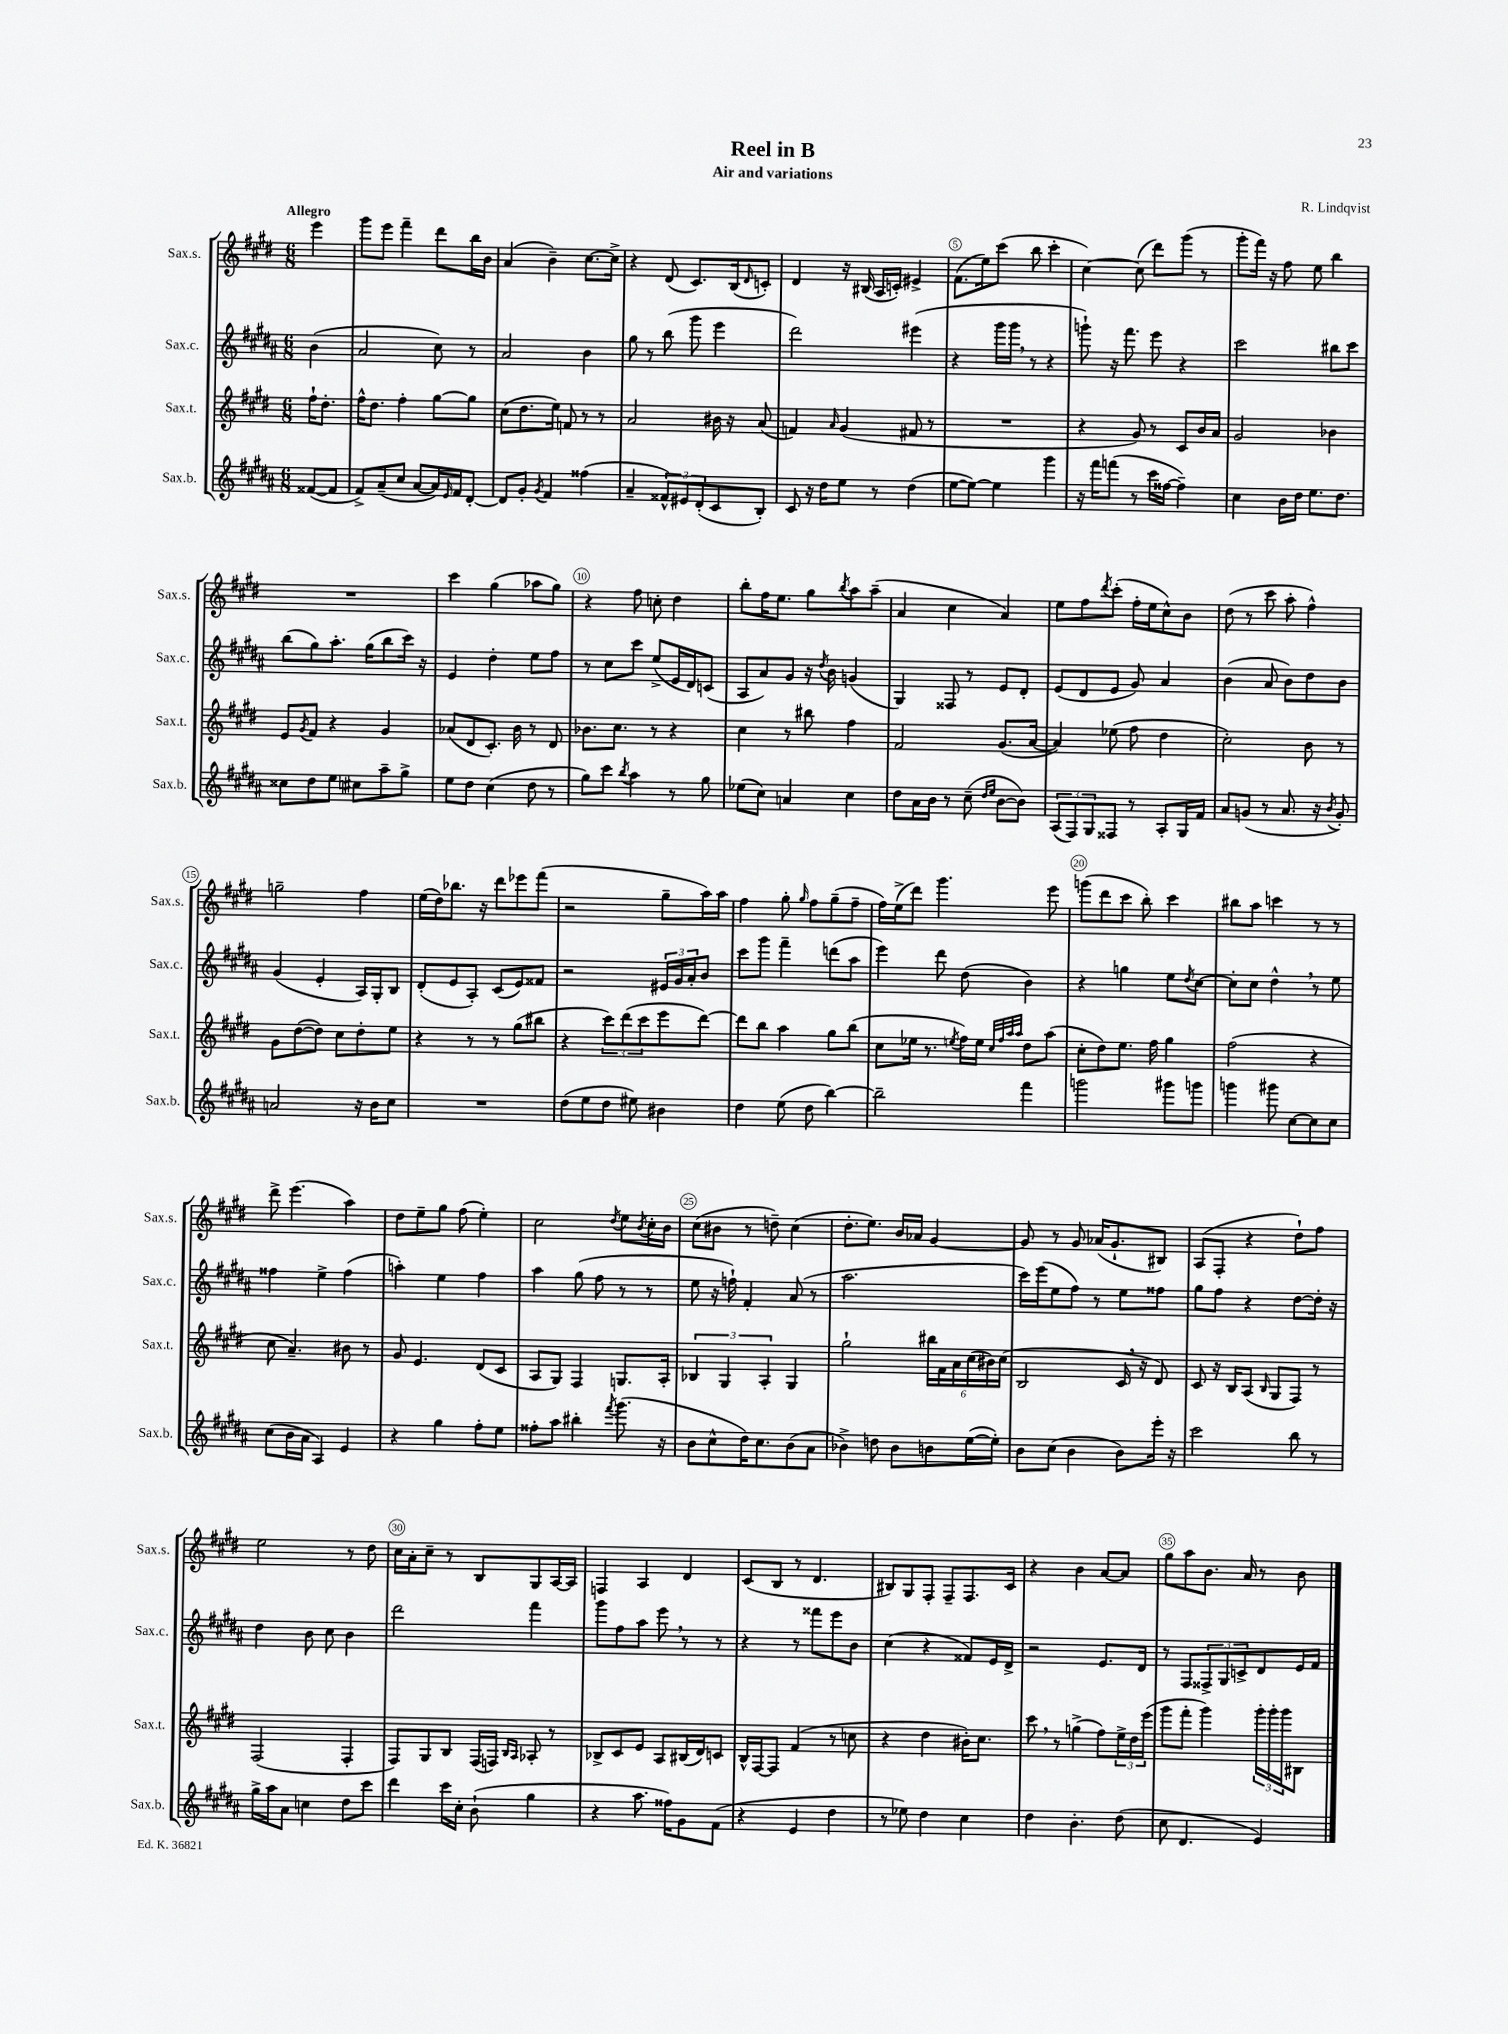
\header { title = "Reel in B" composer = "R. Lindqvist" subtitle = "Air and variations" }
<<
\new StaffGroup <<
\new Staff = "s0" \with { instrumentName = "Sax.s." shortInstrumentName = "Sax.s." } {
    \clef treble \key e \major \numericTimeSignature \time 6/8 \partial 4 \tempo "Allegro"
    e'''4 |
    gis'''8 e'''8 fis'''4-- dis'''8 b''16 b'16 |
    a'4( b'4--) cis''8.~ cis''16-> |
    r4 dis'8( cis'8.) b16( \grace { dis'16 } c'8-.) |
    dis'4 r16 bis16( a16 c'16-.) eis'4-> |
    fis'8.( e''16) cis'''8( b''8 cis'''4-. |
    cis''4~) cis''8( dis'''8) gis'''8( r8 |
    gis'''8-. fis'''16) r16 fis''8 e''8 b''4 |
    R2. |
    cis'''4 gis''4( aes''8 gis''8) |
    r4 fis''8 c''8-. dis''4 |
    b''8-. fis''16 e''8. gis''8 \acciaccatura { b''8 } a''8 a''8--( |
    a'4 cis''4 a'4) |
    e''8 fis''8 \acciaccatura { dis'''8 } cis'''8-.( fis''16-. e''16 cis''8-^) b'8 |
    dis''8( r8 cis'''8 a''8-. fis''4-^) |
    g''2-- fis''4 |
    e''16( dis''16) bes''8. r16 dis'''8 ees'''8 fis'''8( |
    r2 gis''8-- a''16) a''16 |
    fis''4 gis''8-. \grace { gis''16 } fis''8 gis''8--( fis''8-- |
    fis''16) e''16->( dis'''8) gis'''4. e'''8 |
    g'''8( dis'''8 cis'''8 b''8-.) cis'''4 |
    bis''8 a''8 c'''4 r8 r8 |
    dis'''8-> e'''4.( a''4) |
    dis''8 e''8-- gis''8 fis''8( e''4-.) |
    cis''2 \acciaccatura { dis''8 } e''8 \acciaccatura { b'8 } cis''16-. b'16 |
    cis''8( bis'8 r8 d''8--) cis''4( |
    dis''8.-. e''8.) b'16 aes'16 gis'4~ |
    gis'8 r8 gis'8 aes'16( gis'8.-! bis8) |
    a8( fis8-. r4 dis''8-!) fis''8 |
    e''2 r8 dis''8 |
    cis''16 a'16-. cis''8-- r8 b8 gis8 a16~ a16 |
    f4 a4 dis'4 |
    cis'8( b8 r8 dis'4. |
    bis8) gis8 fis8-. fis8-- fis8. cis'16 |
    r4 b'4 a'8~ a'8 |
    gis''8 a''8 b'8. a'16 r8 b'8 \bar "|." |
}
\new Staff = "s1" \with { instrumentName = "Sax.c." shortInstrumentName = "Sax.c." } {
    \clef treble \key b \major \numericTimeSignature \time 6/8 \partial 4
    b'4( |
    ais'2 cis''8) r8 |
    ais'2 b'4 |
    gis''8 r8 b''8( gis'''8 e'''4 |
    dis'''2) eis'''4( |
    r4 gis'''16 gis'''16 \breathe r8 r4 |
    g'''8-!) r16 fis'''8. e'''8 r4 |
    cis'''2 bis''8 cis'''8 |
    b''8( gis''8) ais''8.-. gis''16( b''8 cis'''16) r16 |
    e'4 dis''4-. e''8 fis''8 |
    r8 cis''8 cis'''8 e''8->( e'16 dis'16) c'8( |
    ais8 ais'8) gis'8 r16 \acciaccatura { dis''8 } b'16 g'4( |
    gis4) fisis8 r8 e'8 dis'8-. |
    e'8( dis'8 e'8 gis'8) ais'4 |
    b'4( ais'8 b'8) dis''8 b'8 |
    gis'4( e'4-. ais16) gis16-. b8 |
    dis'8-.( e'8 ais8-.) cis'8( e'8) fisis'8 |
    r2 \tuplet 3/2 { eis'16 gis'16 ais'16-. } b'8 |
    cis'''8 gis'''8 fis'''4-- d'''8( ais''8 |
    e'''4) dis'''8 dis''8( b'4) |
    r4 g''4 e''8 \acciaccatura { dis''8 } cis''8~ |
    cis''8-. cis''8 dis''4-^ \breathe r8 e''8 |
    fisis''4 e''4-> fisis''4( |
    a''4-.) e''4 fis''4 |
    ais''4 gis''8( fis''8 r8 r8 |
    e''8 r16 f''16-!) fis'4-. ais'8( r8 |
    ais''2. |
    cis'''16) e'''16( e''8 fis''8) r8 e''8 fisis''8 |
    gis''8 fis''8 r4 dis''8~ dis''16-. r16 |
    dis''4 b'8 cis''8 b'4 |
    dis'''2 fis'''4 |
    gis'''8 fis''8 ais''8 e'''8 \breathe r8 r8 |
    r4 r8 fisis'''8 e'''8 b'8 |
    cis''4( r4 fisis'8) e'16 dis'16-> |
    r2 e'8. dis'16 |
    r8 fis8 \tuplet 3/2 { fisis8-> gis8 c'8-> } dis'8 e'16 fis'16 \bar "|." |
}
\new Staff = "s2" \with { instrumentName = "Sax.t." shortInstrumentName = "Sax.t." } {
    \clef treble \key e \major \numericTimeSignature \time 6/8 \partial 4
    fis''16-! dis''8.-. |
    fis''16-^ dis''8. fis''4-. gis''8~ gis''8 |
    cis''8( dis''8. e''16) f'8 r8 r8 |
    a'2 bis'16 r16 a'8( |
    f'4) \grace { a'16 } gis'4( fis'8 r8 |
    R2. |
    r4 gis'8) r8 cis'8 b'16 a'16 |
    gis'2 bes'4 |
    e'8 \acciaccatura { gis'8 } fis'8 r4 gis'4 |
    aes'8( dis'8 cis'8.-.) b'16 r8 dis'8 |
    bes'8. cis''8. r8 r4 |
    cis''4 r8 bis''8 fis''4 |
    fis'2 gis'8.( a'16~ |
    a'4) ees''8( fis''8 dis''4 |
    cis''2-.) b'8 r8 |
    gis'8 dis''8~( dis''8) cis''8 dis''8-. e''8 |
    r4 r8 r8 gis''8( bis''8 |
    r4 \tuplet 3/2 { cis'''8) dis'''8( cis'''8 } e'''8 dis'''8~) |
    dis'''8 b''8 a''4 gis''8 b''8( |
    cis''8 ees''16 r8. \acciaccatura { e''8 } fis''16) e''16 \grace { cis''32 fis''32 a''32 a''32 } dis''8 a''8( |
    cis''8-. dis''8) e''8. fis''16 gis''4 |
    fis''2( r4 |
    cis''8 a'4.--) bis'8 r8 |
    gis'8 e'4. dis'8( cis'8 |
    a8 gis8) fis4 g8. a16-. |
    \tuplet 3/2 { bes4 gis4 a4-. } gis4 |
    gis''2-! \tuplet 6/4 { bis''16 fis'16 a'16 cis''16( bis'16) cis''16( } |
    b2 cis'16 \breathe r16 dis'8) |
    cis'8 r16 b16 a8( \grace { b16 } gis8 fis8) r8 |
    fis2( fis4-. |
    fis8) gis8 b8 fis16( f16) \grace { b16 a16 } aes8-. r8 |
    bes8-> cis'8 e'8 a8 bis16( dis'16) c'8 |
    b16-^ fis16~ fis8 fis'4( r8 c''8 |
    r4 dis''4 bis'16-.) cis''8. |
    cis'''8 \breathe r8 g''4->( fis''8) \tuplet 3/2 { e''16-> dis''16 e'''16( } |
    gis'''8 fis'''8-. gis'''4) \tuplet 3/2 { gis'''16-. gis'''16-. gis'''16 } bis8 \bar "|." |
}
\new Staff = "s3" \with { instrumentName = "Sax.b." shortInstrumentName = "Sax.b." } {
    \clef treble \key b \major \numericTimeSignature \time 6/8 \partial 4
    fisis'8~( fisis'8 |
    fis'8->) ais'8--( cis''8 ais'8~ ais'16) \grace { e'16 } fis'16 dis'8~-. |
    dis'8 gis'8-. \acciaccatura { gis'8 } fis'4 fisis''4( |
    ais'4-- \tuplet 3/2 { fisis'8-^) eis'8 dis'8-.( } cis'8 b8-.) |
    cis'8 r16 dis''16 e''8 r8 dis''4( |
    e''8~ e''8~) e''4 gis'''4 |
    r16 fis'''16 f'''8( r8 cis'''16 fisis''16~ fisis''4--) |
    cis''4 b'16 dis''16 e''8. dis''8. |
    cisis''8 dis''8 e''8 cis''8 ais''8-- gis''8-> |
    e''8 dis''8 cis''4( dis''8 r8 |
    gis''8) cis'''8 \acciaccatura { b''8 } ais''4 r8 gis''8 |
    ees''8( cis''8) a'4 cis''4 |
    dis''8 ais'16 b'16 r8 cis''8--( \grace { dis''16 e''16 } b'8~ b'8) |
    \tuplet 3/2 { ais8( fis8) gis8 } fisis8 r8 ais8-. gis16 fis'16 |
    ais'8 g'8( r8 ais'8. r16 \acciaccatura { b'8 } g'8-.) |
    a'2 r16 b'16 cis''8 |
    R2. |
    dis''8( e''8 dis''8 eis''8) bis'4 |
    dis''4 e''8( dis''8 b''4~) |
    b''2-- fis'''4 |
    g'''2 gis'''8 g'''8 |
    g'''4 gis'''8 cis''8~ cis''8 cis''8 |
    cis''8( b'16 ais'16 ais4) e'4 |
    r4 gis''4 fis''8-. e''8 |
    fisis''8-. ais''8 bis''4-. \acciaccatura { fis'''8 } gis'''8.( r16 |
    b'8 cis''8-^ dis''16) cis''8. b'8( ais'8 |
    bes'4->) d''8 bes'8 b'8 e''16~( e''16-.) |
    b'8 cis''8( b'4 b'8) e'''16-. r16 |
    cis'''2 b''8 r8 |
    gis''16-> ais''16 ais'8 c''4 dis''8 cis'''8 |
    dis'''4 cis'''16 cis''16-. b'8-!( gis''4 |
    r4 ais''8. fisis''16) gis'8 fis'8( |
    r4 e'4 dis''4 |
    r8 ees''8) dis''4 cis''4 |
    dis''4 b'4.-. dis''8( |
    cis''8 dis'4. e'4) \bar "|." |
}
>>
>>
\layout { \context { \Score \override BarNumber.break-visibility = ##(#f #t #t) barNumberVisibility = #(every-nth-bar-number-visible 5) \override BarNumber.stencil = #(make-stencil-circler 0.1 0.3 ly:text-interface::print) } }
